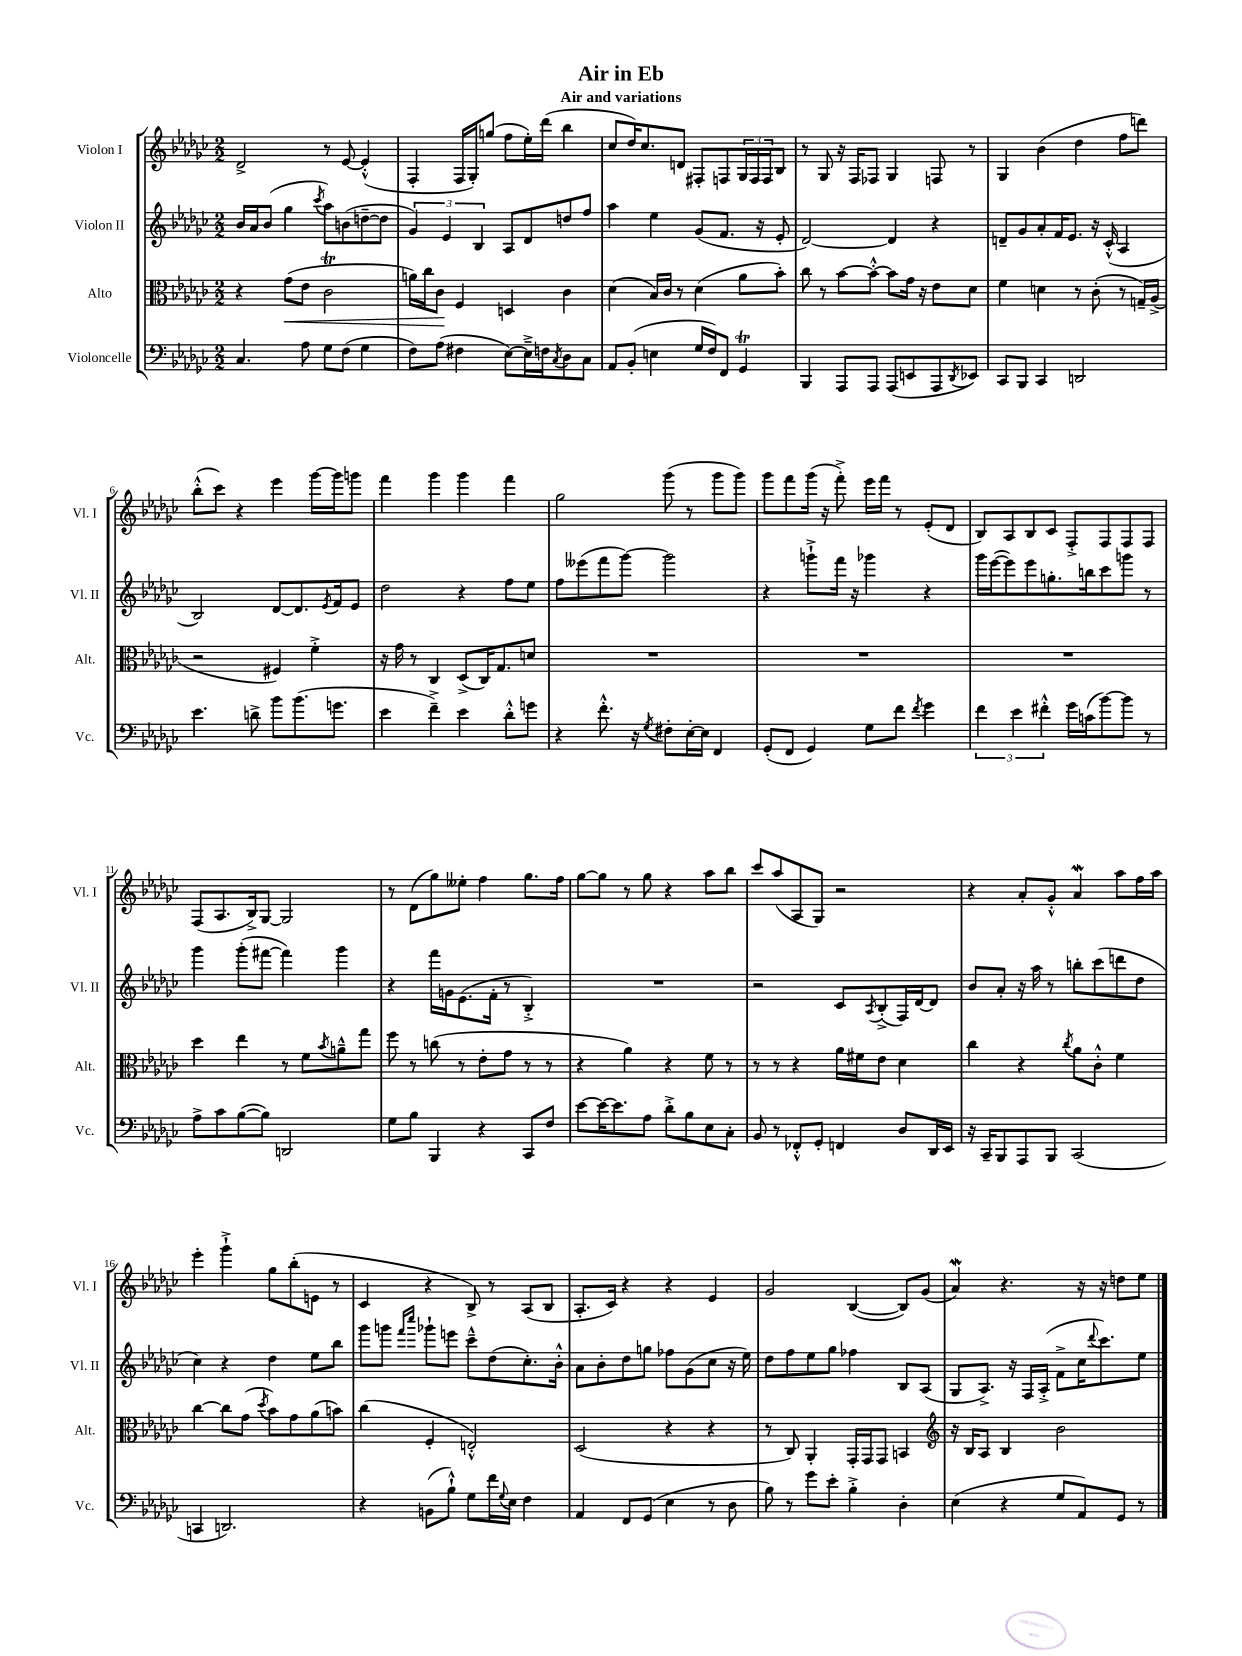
\header { title = "Air in Eb" subtitle = "Air and variations" }
<<
\new StaffGroup <<
\new Staff = "s0" \with { instrumentName = "Violon I" shortInstrumentName = "Vl. I" } {
    \clef treble \key ges \major \numericTimeSignature \time 2/2
    des'2-> r8 ees'8~ ees'4-.-^( |
    f4-. f16 ges16-.) g''8( f''8 ees''16-.) des'''16( bes''4 |
    ces''8 des''16) ces''8. d'8 fis8-. f8 \tuplet 3/2 { ges16 f16 f16 } bes8 |
    r8 ges8 r16 f16 fes8 ges4 f8 r8 |
    ges4 bes'4( des''4 f''8 d'''8) |
    bes''8-.-^( ces'''8) r4 ees'''4 ges'''16~ ges'''16 g'''8 |
    f'''4 ges'''4 ges'''4 f'''4 |
    ges''2 ges'''8( r8 ges'''8 ges'''8) |
    ges'''8 f'''8 ges'''16( r16 f'''8-.->) ees'''16 f'''16 r8 ees'8-.( des'8 |
    bes8) aes8 bes8 ces'8 f8-.-> f8 f8 f8 |
    f8( aes8. bes16->) ges8~ ges2 |
    r8 des'8( ges''8) eeses''8-. f''4 ges''8. f''16 |
    ges''8~ ges''8 r8 ges''8 r4 aes''8 bes''8 |
    ces'''8 aes''8( aes8 ges8) r2 |
    r4 aes'8-. ges'8-.-^ aes'4\mordent aes''8 f''16 aes''16 |
    ees'''4-. ges'''4-!-> ges''8 bes''8-.( e'8 r8 |
    ces'4 r4 bes8->) r8 aes8( bes8 |
    aes8.-. ces'16) r4 r4 ees'4 |
    ges'2 bes4~( bes8) ges'8( |
    aes'4\mordent) r4. r16 r16 d''8 ees''8 \bar "|." |
}
\new Staff = "s1" \with { instrumentName = "Violon II" shortInstrumentName = "Vl. II" } {
    \clef treble \key ges \major \numericTimeSignature \time 2/2
    bes'16 aes'16 bes'8( ges''4 \acciaccatura { ces'''8 } aes''8) b'8( d''8~-- d''8 |
    \tuplet 3/2 { ges'4) ees'4 bes4 } aes8 des'8 d''8 f''8 |
    aes''4 ees''4 ges'8( f'8. r16 ees'8-. |
    des'2~) des'4 r4 |
    d'8-- ges'8 aes'8-. f'16 ees'8. r16 ces'16-.-^( aes4 |
    bes2) des'8~ des'8. \acciaccatura { ees'8 } f'16 ees'8 |
    des''2 r4 f''8 ees''8 |
    f''8 eeses'''8( f'''8 ges'''8~) ges'''2 |
    r4 g'''8-!-> f'''16 r16 ges'''4 r4 |
    ges'''16 ees'''16~( ees'''8) ees'''8 g''8.-. b''16 ces'''8 g'''8 r8 |
    ges'''4 ges'''8-.( fis'''8~ fis'''4) ges'''4 |
    r4 f'''16 g'16 ees'8.( f'16-. r8 bes4-.->) |
    R1 |
    r2 ces'8 \acciaccatura { aes8 } bes8-.->( f16) des'16~ des'8 |
    bes'8 aes'8-. r16 aes''16 r8 b''8-. ces'''8( d'''8 des''8 |
    ces''4) r4 des''4 ees''8 bes''8 |
    ges'''8 g'''8 \grace { f'''16 ces''''16 } ges'''8-! e'''8 ces'''8---^ des''8( ces''8.-.) bes'16-.-^ |
    aes'8 bes'8-. des''8 g''8 fes''8 ges'8( ces''8 r16 ees''16) |
    des''8 f''8 ees''8 ges''8 fes''4 bes8 aes8( |
    ges8 aes8.->) r16 f16 aes16-.->( f'8-> ces''16 \appoggiatura { des'''8 } ces'''8.) ees''8 \bar "|." |
}
\new Staff = "s2" \with { instrumentName = "Alto" shortInstrumentName = "Alt." } {
    \clef alto \key ges \major \numericTimeSignature \time 2/2
    r4 ges'8\<( ees'8 ces'2\trill |
    a'16) ces''16 ces'8\! f4 d4 ces'4 |
    des'4( bes16) ces'16 r8 des'4( aes'8 bes'8-.) |
    ces''8 r8 bes'8~ bes'8~-.-^ bes'8 ges'16 r16 ees'8 des'8 |
    f'4 d'4 r8 ces'8-.( r8 g16--) aes16->( |
    r2 fis4) f'4-.-> |
    r16 ges'16 r8 ces4 des8->( ces16) ges8. d'8 |
    R1 |
    R1 |
    R1 |
    des''4 ees''4 r8 f'8 \acciaccatura { bes'8 } a'8---^ ges''8 |
    f''8 r8 c''8( r8 ees'8-. ges'8 r8 r8 |
    r4 aes'4) r4 f'8 r8 |
    r8 r8 r4 aes'16 fis'16 ees'8 des'4 |
    ces''4 r4 \acciaccatura { ces''8 } aes'8 ces'8-.-^ f'4 |
    ces''4~ ces''8 ges'8( \acciaccatura { des''8 } bes'8) ges'8 aes'8( b'8) |
    ces''4( f4-. e2-.-^) |
    des2( r4 r4 |
    r8 ces8) aes,4-. ges,16-. ges,16 ges,8 b,4 |
    \clef treble r16 bes16 aes8 bes4 bes'2 \bar "|." |
}
\new Staff = "s3" \with { instrumentName = "Violoncelle" shortInstrumentName = "Vc." } {
    \clef bass \key ges \major \numericTimeSignature \time 2/2
    ces4. aes8 ges8 f8( ges4 |
    f8) aes8( fis4 ees8~) ees16---> f16 \acciaccatura { ces8 } des8 ces8 |
    aes,8 bes,8-.( e4 ges16 f16) f,8 ges,4\trill |
    bes,,4 aes,,8 aes,,8 aes,,8( e,8 aes,,8 \acciaccatura { des,8 } ees,8) |
    ces,8 bes,,8 ces,4 d,2 |
    ees'4. d'8-> bes'8 bes'8.( g'8. |
    ees'4 f'4--->) ees'4 des'8-.-^ g'8 |
    r4 f'8.-.-^ r16 \acciaccatura { ges8 } fis8-. ees16~-. ees16 f,4 |
    ges,8-.( f,8 ges,4) ges8 f'8 \acciaccatura { f'8 } ges'4 |
    \tuplet 3/2 { f'4 ees'4 fis'4-.-^ } ges'16 c'16( bes'8~) bes'8 r8 |
    aes8-> ces'8 bes8~( bes8) d,2 |
    ges8 bes8 bes,,4 r4 ces,8 f8 |
    ees'8~ ees'16~ ees'8. aes8 des'8-.-> bes8 ees8 ces8-. |
    bes,8 r8 fes,8-.-^ ges,8-. f,4 des8 des,16 ees,16 |
    r16 ces,16-- bes,,8 aes,,8 bes,,8 ces,2( |
    c,4 d,2.) |
    r4 b,8( bes8-!-^) ges8 f'16 \appoggiatura { ges8 } ees16 f4 |
    aes,4 f,8 ges,8( ees4 r8 des8 |
    bes8) r8 ges'8 ees'8-. bes4-.-> des4-. |
    ees4( r4 ges8 aes,8) ges,8 r8 \bar "|." |
}
>>
>>
